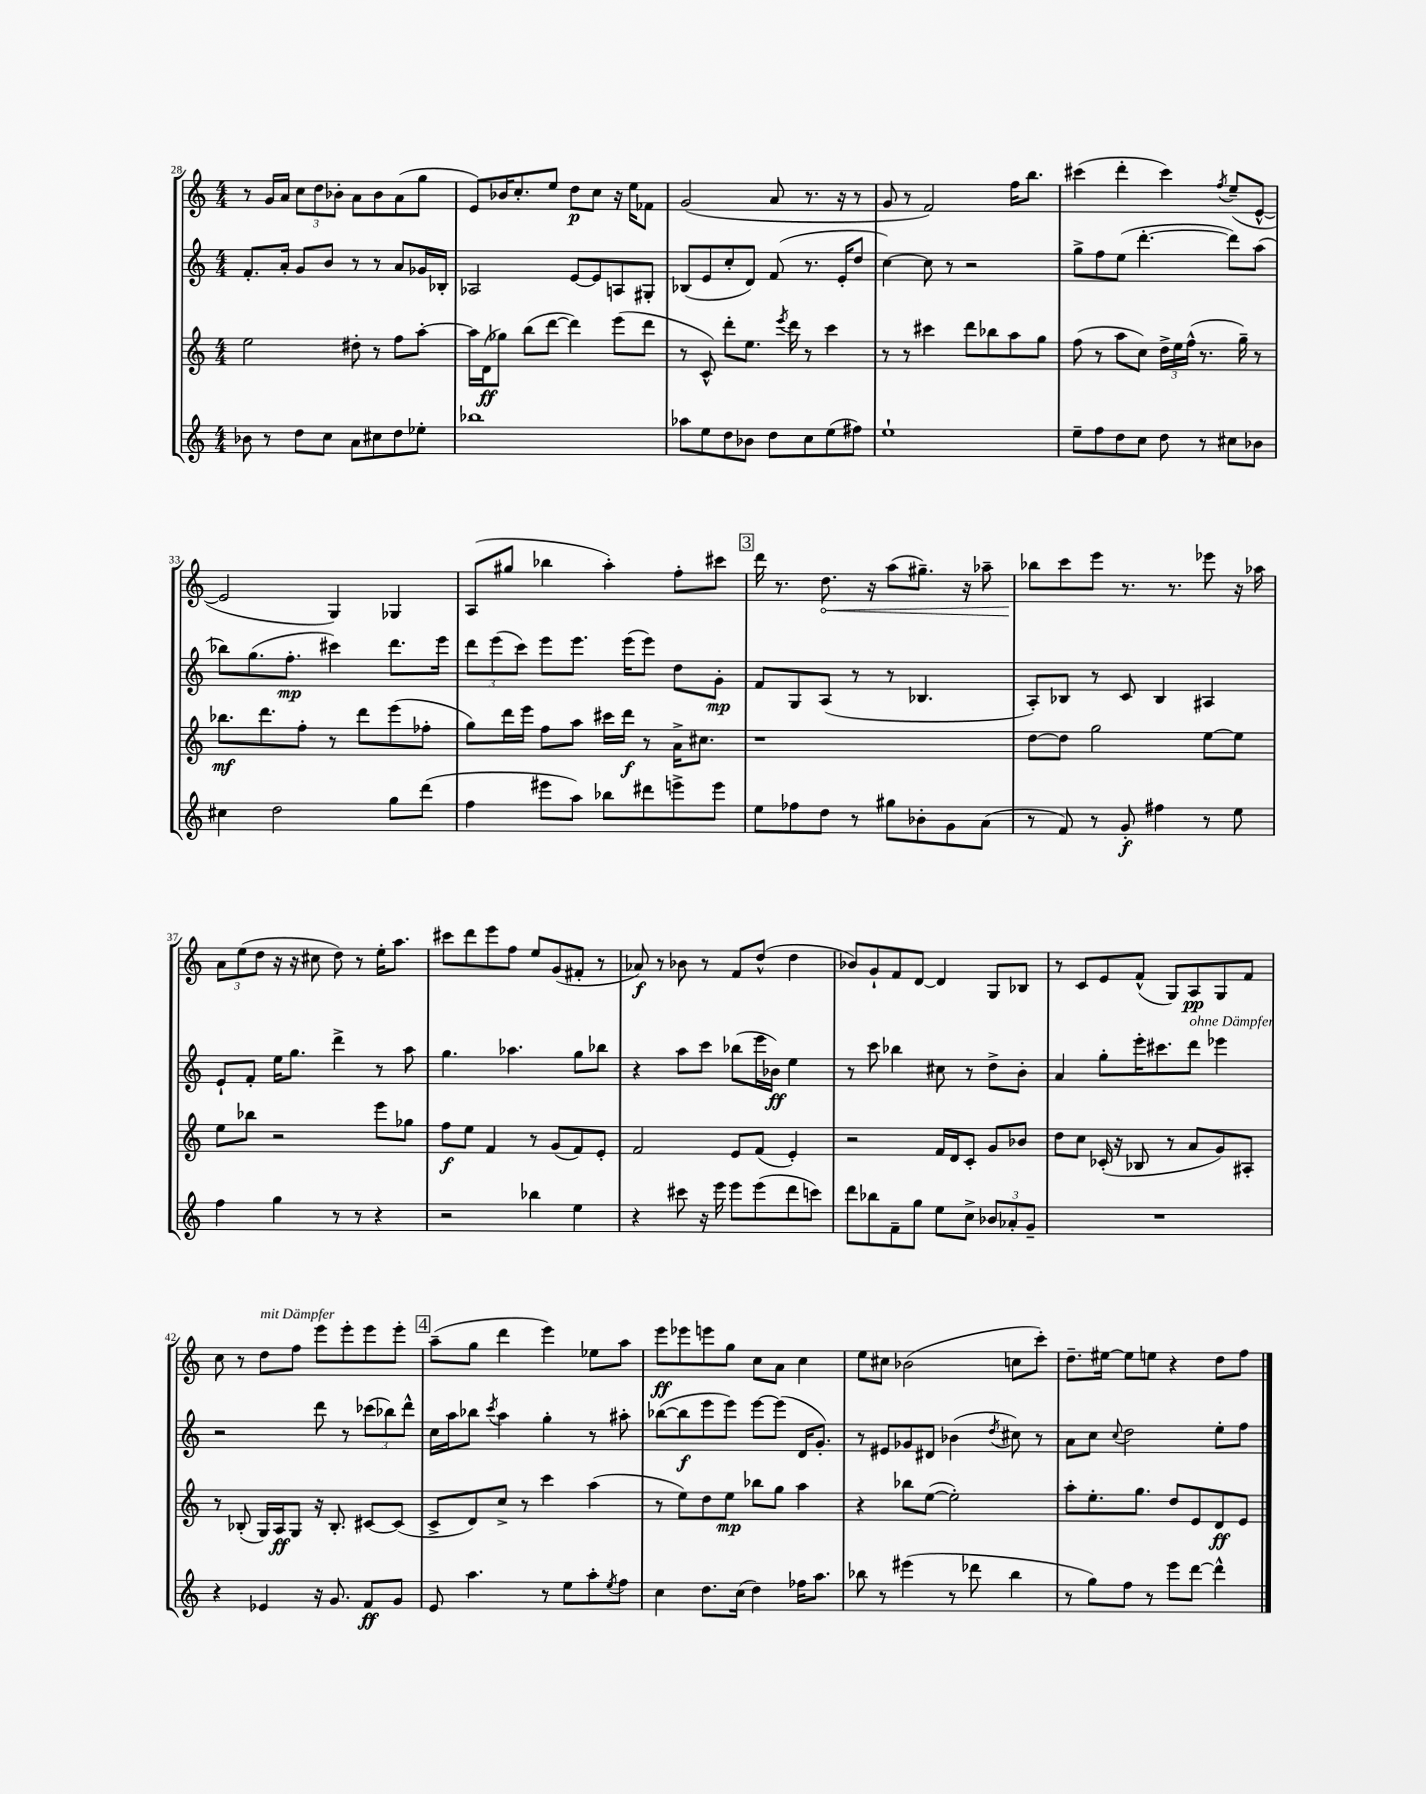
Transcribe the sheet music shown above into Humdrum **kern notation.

**kern	**dynam	**kern	**dynam	**kern	**dynam	**kern	**dynam
*part4	*part4	*part3	*part3	*part2	*part2	*part1	*part1
*staff4	*staff4	*staff3	*staff3	*staff2	*staff2	*staff1	*staff1
*clefG2	*	*clefG2	*	*clefG2	*	*clefG2	*
*k[]	*	*k[]	*	*k[]	*	*k[]	*
*M4/4	*	*M4/4	*	*M4/4	*	*M4/4	*
=28	=28	=28	=28	=28	=28	=28	=28
8b-X\	.	2ee\	.	8.f'/L	.	8r	.
8r	.	.	.	.	.	16g/LL	.
.	.	.	.	16a'/Jk	.	16a/JJ	.
8dd\L	.	.	.	8g/L	.	12cc\L	.
.	.	.	.	.	.	12dd\	.
8cc\J	.	.	.	8b/J	.	.	.
.	.	.	.	.	.	12b-X'\J	.
8a\L	.	8dd#X'\	.	8r	.	8a\L	.
8cc#X\	.	8r	.	8r	.	8b-\	.
8dd\	.	8ff\L	.	8a/L	.	(8a\	.
8ee-X'\J	.	[8aa'\J	.	16g-X/L	.	8gg\J	.
.	.	.	.	16B-X'/JJ	.	.	.
=29	=29	=29	=29	=29	=29	=29	=29
1bb-X	.	16aa\LL]	.	2A-X/	.	8e/L)	.
.	.	(16d\J	ff	.	.	.	.
.	.	8gg-X\J)	.	.	.	16b-X/K	.
.	.	.	.	.	.	8.cc'/	.
.	.	(8bb\L	.	.	.	.	.
.	.	[8ddd\J	.	.	.	8ee/J	.
.	.	4ddd\])	.	[8e/L	.	8dd\L	p
.	.	.	.	8e/]	.	8cc\J	.
.	.	(8eee\L	.	8An/	.	16r	.
.	.	.	.	.	.	16ee\KL	.
.	.	8ddd\J	.	8G#X'/J	.	8f-X\J	.
=30	=30	=30	=30	=30	=30	=30	=30
8aa-X\L	.	8r	.	(8B-X/L	.	(2g/	.
8ee\	.	8c^^/)	.	8e/	.	.	.
8dd\	.	8ddd'\L	.	8cc'/	.	.	.
8b-X\J	.	8.ee\J	.	8d/J)	.	.	.
8dd\L	.	.	.	(8f/	.	8a/	.
.	.	8qeee/	.	.	.	.	.
.	.	16ddd\	.	.	.	.	.
8cc\	.	8r	.	8.r	.	8.r	.
(8ee\	.	4ccc\	.	.	.	.	.
.	.	.	.	16e'/KL	.	16r	.
8ff#X\J)	.	.	.	8dd/J	.	8r	.
=31	=31	=31	=31	=31	=31	=31	=31
1ee`	.	8r	.	[4cc\)	.	8g/	.
.	.	8r	.	.	.	8r	.
.	.	4ccc#X\	.	8cc\]	.	2f/)	.
.	.	.	.	8r	.	.	.
.	.	8ddd\L	.	2r	.	.	.
.	.	8bb-X\	.	.	.	.	.
.	.	8aa\	.	.	.	16ff\KL	.
.	.	.	.	.	.	8.bb\J	.
.	.	8gg\J	.	.	.	.	.
=32	=32	=32	=32	=32	=32	=32	=32
8ee~\L	.	(8ff\	.	8gg^\L	.	(4ccc#X\	.
8ff\	.	8r	.	8ff\	.	.	.
8dd\	.	8aa\L	.	(8ee\J	.	4ddd'\	.
8cc\J	.	8cc\J)	.	[4.ddd'\	.	.	.
8dd\	.	24dd^\LL	.	.	.	4ccc#\)	.
.	.	24ee\	.	.	.	.	.
.	.	(24ff^^\JJ	.	.	.	.	.
8r	.	8.r	.	.	.	.	.
.	.	.	.	.	.	8qff/	.
8cc#X\L	.	.	.	8ddd\L])	.	(8ee~/L	.
.	.	16gg~\)	.	.	.	.	.
8b-X\J	.	8r	.	(8aa\J	.	[8e^^/J	.
!!LO:LB:g=z
=33	=33	=33	=33	=33	=33	=33	=33
4cc#X\	.	8.bb-X\L	mf	8bb-X\L)	.	2e/]	.
.	.	.	.	(8.gg\	.	.	.
.	.	8.ddd\	.	.	.	.	.
2dd\	.	.	.	.	.	.	.
.	.	.	.	8.ff'\J	mp	.	.
.	.	8ff'\J	.	.	.	.	.
.	.	8r	.	4ccc#X\)	.	4G/)	.
.	.	8ddd\L	.	.	.	.	.
8gg\L	.	(8eee\	.	8.ddd\L	.	4G-X/	.
(8ddd\J	.	8ff-X'\J	.	.	.	.	.
.	.	.	.	16eee\Jk	.	.	.
=34	=34	=34	=34	=34	=34	=34	=34
4ff\	.	8gg\L)	.	12ddd\L	.	(8A/L	.
.	.	.	.	(12eee\	.	.	.
.	.	16ddd\L	.	.	.	8gg#X/J	.
.	.	.	.	12ccc\J)	.	.	.
.	.	16eee\JJ	.	.	.	.	.
8eee#X\L	.	8ff\L	.	8eee\L	.	4bb-X\	.
8aa\J)	.	8aa\J	.	8.eee\J	.	.	.
8bb-X\L	.	16ccc#X\LL	.	.	.	4aa'\)	.
.	.	16ddd\JJ	f	(16eee\KL	.	.	.
8ddd#X\	.	8r	.	8eee\J)	.	.	.
8eeen^\	.	16a^\KL	.	8dd\L	.	8ff'\L	.
.	.	8.cc#X\J	.	.	.	.	.
8eee\J	.	.	.	8g'\J	mp	8ccc#X\J	.
!!LO:REH:place=s1:t=3
=35	=35	=35	=35	=35	=35	=35	=35
8ee\L	.	1r	.	8f/L	.	16ddd\	.
.	.	.	.	.	.	8.r	.
8ff-X\	.	.	.	8G/	.	.	.
!	!	!	!	!	!	!	!LO:HP:b
8dd\J	.	.	.	(8A/J	.	8.dd\	<
8r	.	.	.	8r	.	.	.
.	.	.	.	.	.	16r	.
8gg#X\L	.	.	.	8r	.	(8aa\L	.
8b-X'\	.	.	.	4.B-X/	.	8.gg#X~\J)	.
8g\	.	.	.	.	.	.	.
.	.	.	.	.	.	16r	.
(8a\J	.	.	.	.	.	8aa-X~\	.
=36	=36	=36	=36	=36	=36	=36	=36
8r	.	[8dd\L	.	8A'/L)	.	8bb-X\L	.
8f/)	.	8dd\J]	.	8B-X/J	.	8ccc\	[
8r	.	2gg\	.	8r	.	8eee\J	.
8g'/	f	.	.	8c/	.	8.r	.
4ff#X\	.	.	.	4B-/	.	.	.
.	.	.	.	.	.	8.r	.
8r	.	[8ee\L	.	4A#X/	.	8eee-X\	.
8ee\	.	8ee\J]	.	.	.	16r	.
.	.	.	.	.	.	16aa-X\	.
!!LO:LB:g=z
=37	=37	=37	=37	=37	=37	=37	=37
4ff\	.	8ee\L	.	8e`/L	.	12a\L	.
.	.	.	.	.	.	(12ee\	.
.	.	8bb-X\J	.	8f'/J	.	.	.
.	.	.	.	.	.	12dd\J	.
4gg\	.	2r	.	16ee\KL	.	16r	.
.	.	.	.	8.gg\J	.	16r	.
.	.	.	.	.	.	8cc#X\	.
8r	.	.	.	4ddd^\	.	8dd\)	.
8r	.	.	.	.	.	8r	.
4r	.	8eee\L	.	8r	.	16ee'\KL	.
.	.	.	.	.	.	8.aa\J	.
.	.	8gg-X\J	.	8aa\	.	.	.
=38	=38	=38	=38	=38	=38	=38	=38
2r	.	8ff\L	f	4.gg\	.	8ccc#X\L	.
.	.	8ee\J	.	.	.	8ddd\	.
.	.	4f/	.	.	.	8eee\	.
.	.	.	.	4.aa-X\	.	8ff\J	.
4bb-X\	.	8r	.	.	.	8ee/L	.
.	.	(8g/L	.	.	.	(8g/	.
4ee\	.	8f/)	.	8gg\L	.	8f#X'/J	.
.	.	8e'/J	.	8bb-X\J	.	8r	.
=39	=39	=39	=39	=39	=39	=39	=39
4r	.	2f/	.	4r	.	8a-X/)	f
.	.	.	.	.	.	8r	.
8ccc#X\	.	.	.	8aa\L	.	8b-X\	.
16r	.	.	.	8ccc\J	.	8r	.
16eee\	.	.	.	.	.	.	.
8eee\L	.	8e/L	.	(8bb-X\L	.	8f/L	.
(8eee\	.	(8f/J	.	16eee\L	.	(8dd^^/J	.
.	.	.	.	16b-X\JJ)	ff	.	.
8ddd\	.	4e'/)	.	4ee\	.	4dd\	.
8cccn\J)	.	.	.	.	.	.	.
=40	=40	=40	=40	=40	=40	=40	=40
8ddd\L	.	2r	.	8r	.	8b-X/L)	.
8bb-X\	.	.	.	8ccc\	.	8g`/	.
8f~\	.	.	.	4bb-X\	.	8f/	.
8gg\J	.	.	.	.	.	[8d/J	.
8ee\L	.	16f/LL	.	8cc#X\	.	4d/]	.
.	.	16d/J	.	.	.	.	.
8cc^\J	.	8c'/J	.	8r	.	.	.
12b-X/L	.	8g/L	.	8dd^\L	.	8G/L	.
12a-X'/	.	.	.	.	.	.	.
.	.	8b-X/J	.	8b'\J	.	8B-X/J	.
12g~/J	.	.	.	.	.	.	.
=41	=41	=41	=41	=41	=41	=41	=41
1r	.	8dd\L	.	4a/	.	8r	.
.	.	8cc\J	.	.	.	8c/L	.
.	.	(16c-X'/	.	8gg'\L	.	8e/	.
.	.	16r	.	.	.	.	.
.	.	8B-X/	.	16eee'\K	.	(8f^^/J	.
.	.	.	.	8.ccc#X\	.	.	.
.	.	8r	.	.	.	8G/L)	.
!	!	!	!	!LO:TX:a:i:t=ohne Dämpfer	!	!	!
.	.	8a/L	.	8ddd\J	.	8A/	pp
.	.	8g/)	.	4eee-X\	.	8G/	.
.	.	8A#X'/J	.	.	.	8f/J	.
!!LO:LB:g=z
=42	=42	=42	=42	=42	=42	=42	=42
4r	.	8r	.	2r	.	8cc\	.
.	.	(8B-X'/	.	.	.	8r	.
!	!	!	!	!	!	!LO:TX:a:i:t=mit Dämpfer	!
4e-X/	.	16G/LL)	.	.	.	8dd\L	.
.	.	16A/J	ff	.	.	.	.
.	.	8G/J	.	.	.	8ff\J	.
16r	.	16r	.	8ddd\	.	8eee\L	.
8.g/	.	8.B-'/	.	.	.	.	.
.	.	.	.	8r	.	8eee'\	.
8f/L	ff	[8c#X/L	.	(12ccc-X\L	.	8eee\	.
.	.	.	.	12bb-X\)	.	.	.
8g/J	.	(8c#/J]	.	.	.	8eee'\J	.
.	.	.	.	12ddd^^\J	.	.	.
!!LO:REH:place=s1:t=4
=43	=43	=43	=43	=43	=43	=43	=43
8e/	.	8c^/L	.	16cc\LL	.	(8aa~\L	.
.	.	.	.	16aa\J	.	.	.
4.aa\	.	8d/)	.	8bb-X\J	.	8gg\J	.
.	.	.	.	8qccc/	.	.	.
.	.	8cc^/J	.	4aa\	.	4ddd\	.
.	.	8r	.	.	.	.	.
8r	.	4ccc\	.	4gg'\	.	4eee\)	.
8ee\L	.	.	.	.	.	.	.
8aa'\	.	(4aa\	.	8r	.	8ee-X\L	.
8qee/	.	.	.	.	.	.	.
8ff\J	.	.	.	8aa#X'\	.	8aa\J	.
=44	=44	=44	=44	=44	=44	=44	=44
4cc\	.	8r	.	([8bb-X\L	.	8eee\L	ff
.	.	8ee\L)	.	8bb-\]	f	8eee-X\	.
8.dd\L	.	8dd\	.	8eee\	.	8eeen\	.
.	.	8ee\J	mp	8eee\J)	.	8gg\J	.
(16cc\Jk	.	.	.	.	.	.	.
4dd\)	.	8bb-X\L	.	[8eee\L	.	8cc\L	.
.	.	8gg\J	.	(8eee\J]	.	8a\J	.
16ff-X\KL	.	4aa\	.	16d/KL	.	4cc\	.
8.aa\J	.	.	.	8.g'/J)	.	.	.
=45	=45	=45	=45	=45	=45	=45	=45
8bb-X\	.	4r	.	8r	.	8ee\L	.
8r	.	.	.	8e#X/L	.	8cc#X\J	.
(4eee#X\	.	8bb-X\L	.	8g-X/	.	(2b-X\	.
.	.	([8ee\J	.	8d#X/J	.	.	.
8r	.	2ee'\])	.	(4b-X\	.	.	.
8ddd-X\	.	.	.	.	.	.	.
.	.	.	.	8qdd/	.	.	.
4bb-\	.	.	.	8cc#X\)	.	8ccn\L	.
.	.	.	.	8r	.	8ccc'\J)	.
=46	=46	=46	=46	=46	=46	=46	=46
8r	.	8aa'\L	.	8a\L	.	8.dd~\L	.
8gg\L)	.	8.ee'\	.	8cc\J	.	.	.
.	.	.	.	.	.	[16ee#X\Jk	.
.	.	.	.	8qqcc/	.	.	.
8ff\J	.	.	.	2dd\	.	8ee#\L]	.
.	.	8.gg\J	.	.	.	.	.
8r	.	.	.	.	.	8een\J	.
8eee\L	.	8dd/L	.	.	.	4r	.
[8ddd\J	.	8e/	.	.	.	.	.
4ddd^^\]	.	8d/	ff	8ee'\L	.	8dd\L	.
.	.	8e/J	.	8ff\J	.	8ff\J	.
==	==	==	==	==	==	==	==
*-	*-	*-	*-	*-	*-	*-	*-
